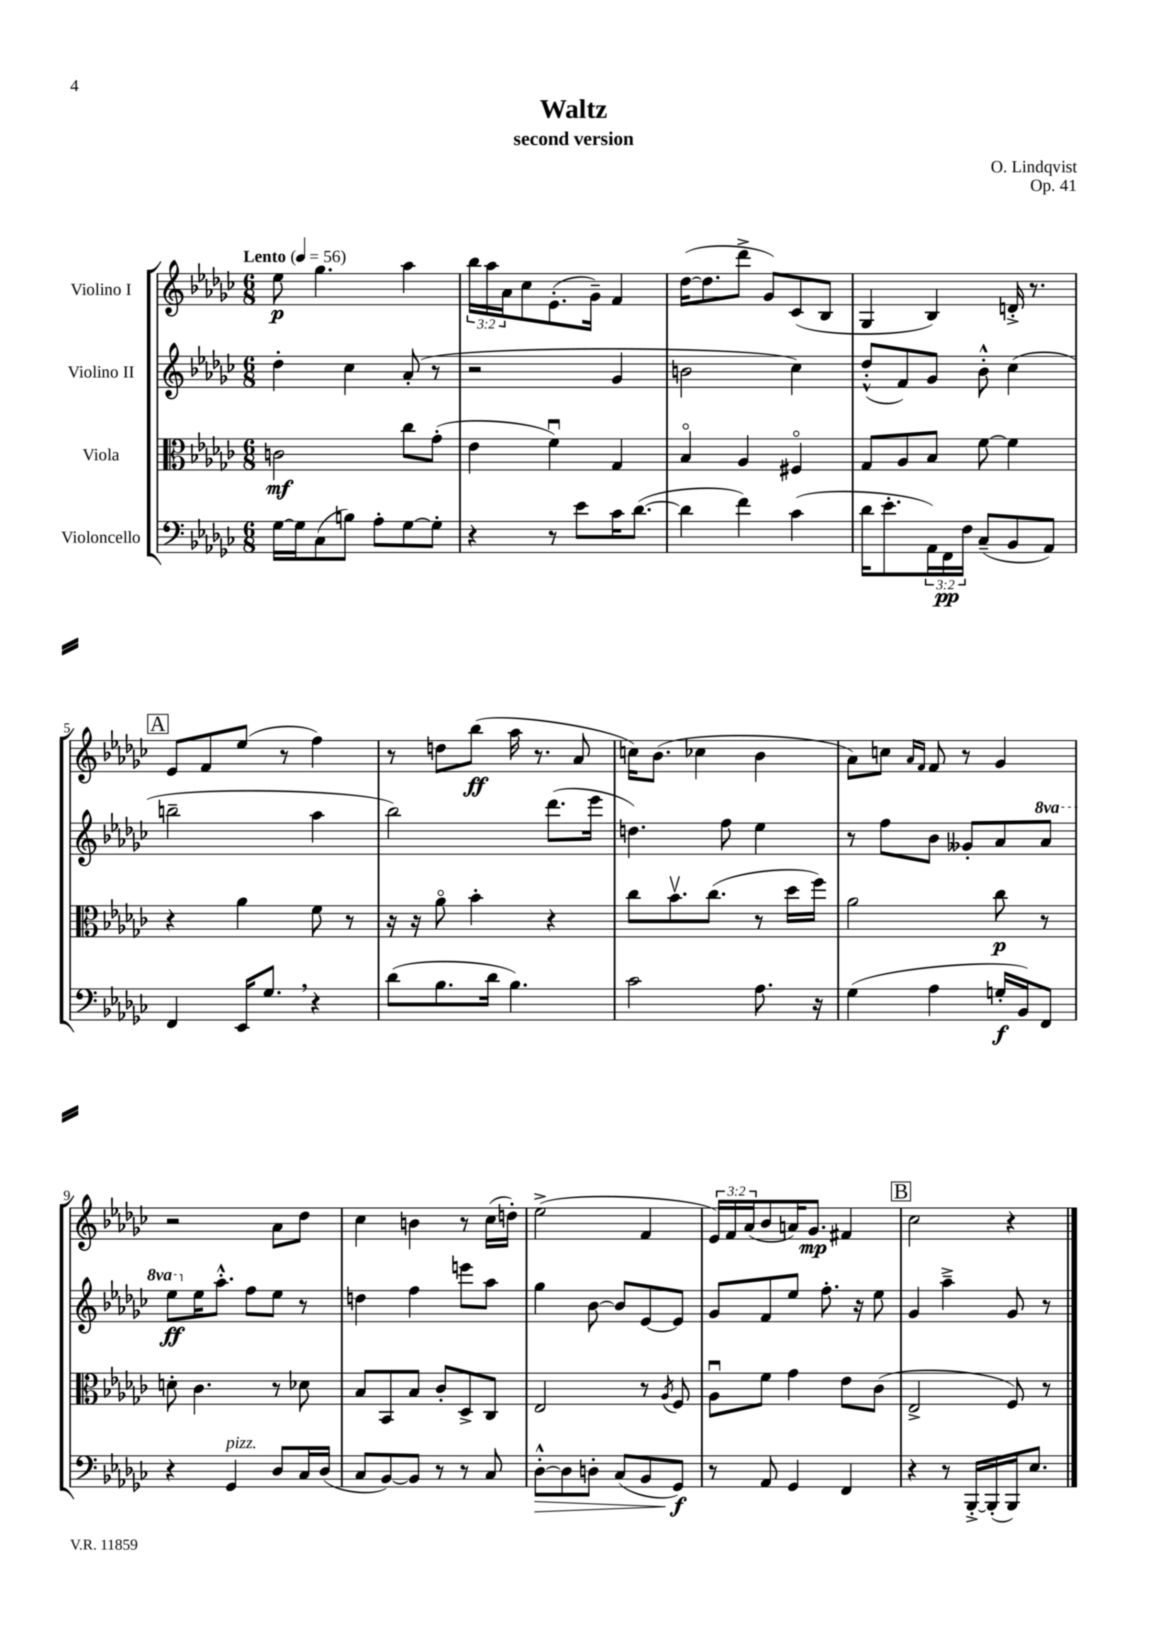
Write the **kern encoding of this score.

**kern	**dynam	**kern	**dynam	**kern	**dynam	**kern	**dynam
*part4	*part4	*part3	*part3	*part2	*part2	*part1	*part1
*staff4	*staff4	*staff3	*staff3	*staff2	*staff2	*staff1	*staff1
*I"Violoncello	*	*I"Viola	*	*I"Violino II	*	*I"Violino I	*
*clefF4	*	*clefC3	*	*clefG2	*	*clefG2	*
*k[b-e-a-d-g-c-]	*	*k[b-e-a-d-g-c-]	*	*k[b-e-a-d-g-c-]	*	*k[b-e-a-d-g-c-]	*
*M6/8	*	*M6/8	*	*M6/8	*	*M6/8	*
*MM56	*	*MM56	*	*MM56	*	*MM56	*
=1	=1	=1	=1	=1	=1	=1	=1
!	!	!	!	!	!	!LO:TX:a:B:t=Lento	!
[16G-\LL	.	2cn\	mf	4dd-'\	.	8ee-\	p
16G-\J]	.	.	.	.	.	.	.
(8C-\	.	.	.	.	.	4.gg-\	.
8Bn\J)	.	.	.	4cc-\	.	.	.
8A-'\L	.	.	.	.	.	.	.
[8G-\	.	8cc-\L	.	(8a-'/	.	4aa-\	.
8G-'\J]	.	(8g-'\J	.	8r	.	.	.
=2	=2	=2	=2	=2	=2	=2	=2
4r	.	4e-\	.	2r	.	24bb-\LL	.
.	.	.	.	.	.	24aa-\	.
.	.	.	.	.	.	24a-\J	.
.	.	.	.	.	.	8cc-\	.
8r	.	4fu\)	.	.	.	(8.e-'\	.
8e-\L	.	.	.	.	.	.	.
.	.	.	.	.	.	16g-~\Jk)	.
16c-\K	.	4G-/	.	4g-/	.	4f/	.
([8.d-\J	.	.	.	.	.	.	.
=3	=3	=3	=3	=3	=3	=3	=3
4d-\]	.	4B-/	.	2bn\	.	([16dd-\KL	.
.	.	.	.	.	.	8.dd-\]	.
4f\)	.	4A-/	.	.	.	8ddd-^\J	.
.	.	.	.	.	.	8g-/L)	.
(4c-\	.	4F#X/	.	4cc-\)	.	(8c-/	.
.	.	.	.	.	.	8B-/J	.
=4	=4	=4	=4	=4	=4	=4	=4
16d-\KL	.	8G-/L	.	(8dd-'^^/L	.	4G-/	.
8.e-'\	.	.	.	.	.	.	.
.	.	8A-/	.	8f/)	.	.	.
24AA-\L)	.	8B-/J	.	8g-/J	.	4B-/)	.
24FF\	pp	.	.	.	.	.	.
24F\JJ	.	.	.	.	.	.	.
(8C-~/L	.	[8f\	.	8b-'^^\	.	.	.
8BB-/	.	4f\]	.	(4cc-\	.	16dn'^/	.
.	.	.	.	.	.	8.r	.
8AA-/J)	.	.	.	.	.	.	.
!!LO:LB:g=z
!!LO:REH:place=s1:t=A
=5	=5	=5	=5	=5	=5	=5	=5
4FF/	.	4r	.	2bbn~\	.	8e-/L	.
.	.	.	.	.	.	8f/	.
16EE-/KL	.	4a-\	.	.	.	(8ee-/J	.
8.G-,/J	.	.	.	.	.	.	.
.	.	.	.	.	.	8r	.
4r	.	8f\	.	4aa-\	.	4ff\)	.
.	.	8r	.	.	.	.	.
=6	=6	=6	=6	=6	=6	=6	=6
(8d-\L	.	16r	.	2bb-\)	.	8r	.
.	.	16r	.	.	.	.	.
8.B-\	.	8a-\	.	.	.	8ddn\L	.
.	.	4b-'\	.	.	.	(8bb-\J	ff
16d-\Jk	.	.	.	.	.	.	.
4.B-\)	.	.	.	.	.	16aa-\	.
.	.	.	.	.	.	8.r	.
.	.	4r	.	(8.ddd-\L	.	.	.
.	.	.	.	.	.	8a-/	.
.	.	.	.	16eee-\Jk	.	.	.
=7	=7	=7	=7	=7	=7	=7	=7
2c-\	.	8cc-\L	.	4.ddn\)	.	16ccn\KL)	.
.	.	.	.	.	.	(8.b-\J	.
.	.	8.b-v\	.	.	.	.	.
.	.	.	.	.	.	4cc-X\	.
.	.	(8.cc-\J	.	.	.	.	.
.	.	.	.	8ff\	.	.	.
8.A-\	.	8r	.	4ee-\	.	4b-\	.
.	.	16dd-\LL	.	.	.	.	.
16r	.	16ff\JJ)	.	.	.	.	.
=8	=8	=8	=8	=8	=8	=8	=8
(4G-\	.	2a-\	.	8r	.	8a-\L)	.
.	.	.	.	8ff\L	.	8ccn\J	.
.	.	.	.	.	.	16qqa-/LL	.
.	.	.	.	.	.	16qqf/JJ	.
4A-\	.	.	.	8b-\J	.	8f/	.
.	.	.	.	8g--X'/L	.	8r	.
16Gn'/LL	f	8cc-\	p	8a-/	.	4g-/	.
16BB-/J)	.	.	.	.	.	.	.
*	*	*	*	*8va	*	*	*
8FF/J	.	8r	.	8aa-/J	.	.	.
!!LO:LB:g=z
=9	=9	=9	=9	=9	=9	=9	=9
4r	.	8dn'\	.	8eee-\L	ff	2r	.
*	*	*	*	*X8va	*	*	*
.	.	4.c-\	.	16ee-\K	.	.	.
.	.	.	.	8.aa-'^^\J	.	.	.
!LO:TX:a:i:t=pizz.	!	!	!	!	!	!	!
4GG-/	.	.	.	.	.	.	.
.	.	.	.	8ff\L	.	.	.
8D-/L	.	8r	.	8ee-\J	.	8a-\L	.
16C-/L	.	8d-X\	.	8r	.	8dd-\J	.
(16D-/JJ	.	.	.	.	.	.	.
=10	=10	=10	=10	=10	=10	=10	=10
8C-/L	.	8B-/L	.	4ddn\	.	4cc-\	.
[8BB-/)	.	8BB-/	.	.	.	.	.
8BB-/J]	.	8B-/J	.	4ff\	.	4bn\	.
8r	.	8c-'/L	.	.	.	.	.
8r	.	8D-^/	.	8eeen\L	.	8r	.
8C-/	.	8C-/J	.	8aa-\J	.	(16cc-\LL	.
.	.	.	.	.	.	16ddn'\JJ)	.
=11	=11	=11	=11	=11	=11	=11	=11
!	!LO:HP:b	!	!	!	!	!	!
[8D-'^^\L	>	2E-/	.	4gg-\	.	(2ee-^\	.
8D-\]	.	.	.	.	.	.	.
8Dn'\J	.	.	.	[8b-\	.	.	.
(8C-/L	.	.	.	8b-/L]	.	.	.
8BB-/	.	8r	.	[8e-/	.	4f/	.
.	.	8qA-/	.	.	.	.	.
8GG-/J)	f	8F/	.	8e-/J]	.	.	.
.	]	.	.	.	.	.	.
=12	=12	=12	=12	=12	=12	=12	=12
8r	.	8A-u\L	.	8g-/L	.	24e-/LL)	.
.	.	.	.	.	.	24f/	.
.	.	.	.	.	.	(24a-/J	.
8AA-/	.	8f\J	.	8f/	.	8b-/	.
4GG-/	.	4g-\	.	8ee-/J	.	16an/K)	.
.	.	.	.	.	.	8.g-/J	mp
.	.	.	.	8.ff'\	.	.	.
4FF/	.	8e-\L	.	.	.	4f#X/	.
.	.	.	.	16r	.	.	.
.	.	(8c-\J	.	8ee-\	.	.	.
!!LO:REH:place=s1:t=B
=13	=13	=13	=13	=13	=13	=13	=13
4r	.	2E-^/	.	4g-/	.	2cc-\	.
8r	.	.	.	4aa-~^\	.	.	.
[16BBB-'^/LL	.	.	.	.	.	.	.
(16BBB-'/]	.	.	.	.	.	.	.
16BBB-/J)	.	8F/)	.	8g-/	.	4r	.
8.E-/J	.	.	.	.	.	.	.
.	.	8r	.	8r	.	.	.
==	==	==	==	==	==	==	==
*-	*-	*-	*-	*-	*-	*-	*-
